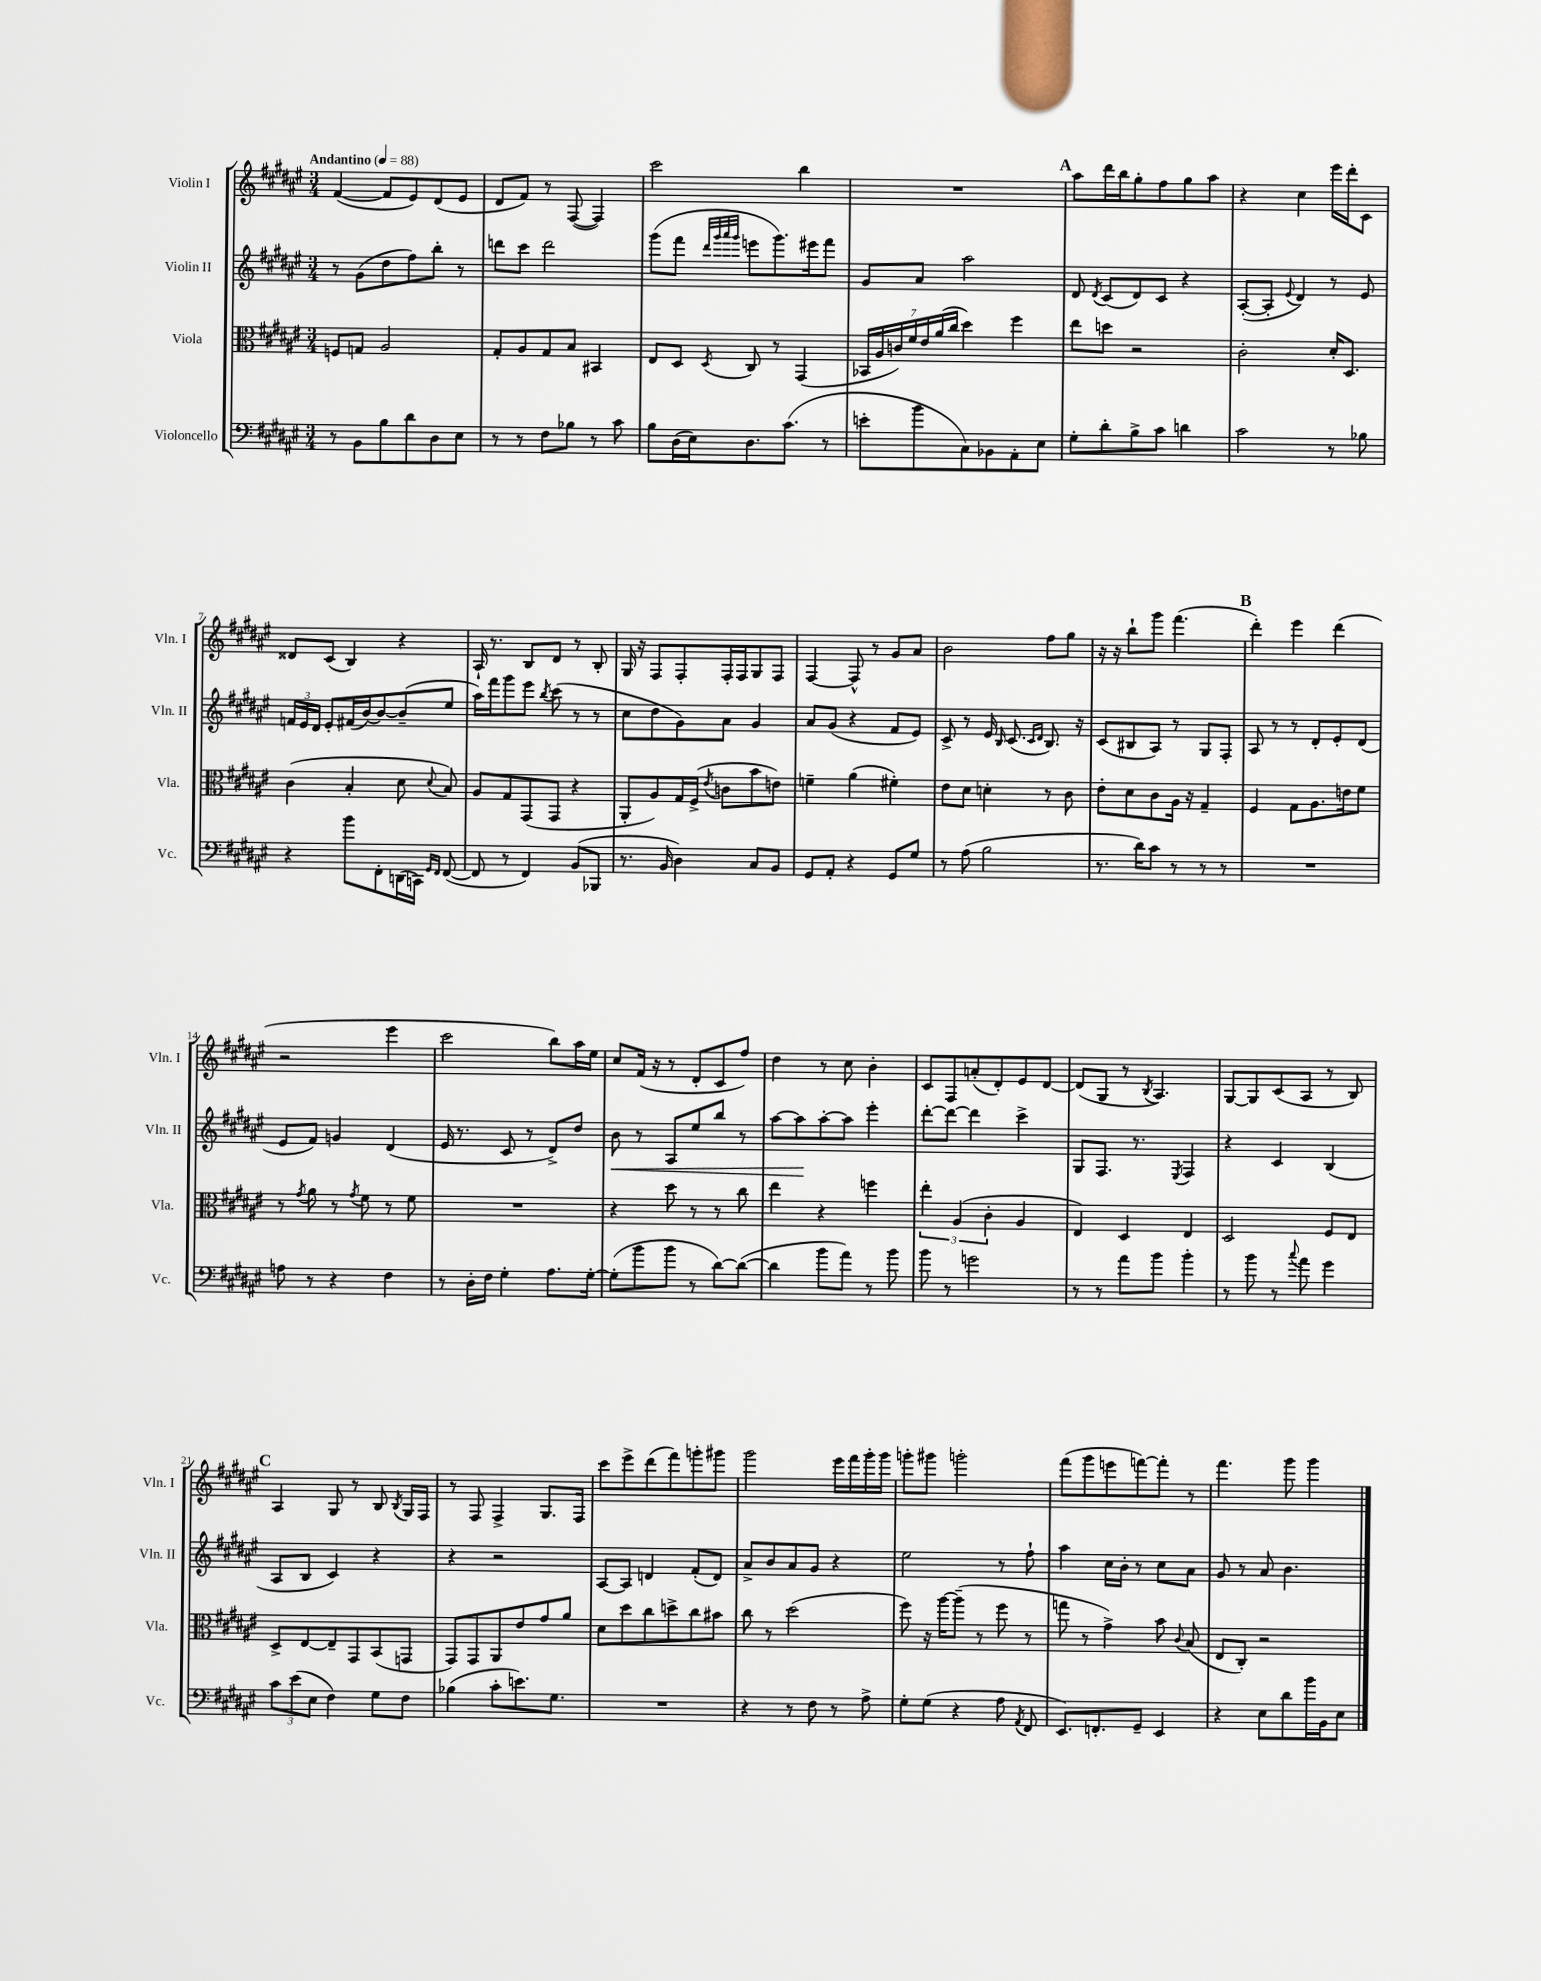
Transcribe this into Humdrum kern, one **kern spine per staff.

**kern	**kern	**kern	**kern
*staff4	*staff3	*staff2	*staff1
*clefF4	*clefC3	*clefG2	*clefG2
*k[f#c#g#d#a#e#]	*k[f#c#g#d#a#e#]	*k[f#c#g#d#a#e#]	*k[f#c#g#d#a#e#]
*M3/4	*M3/4	*M3/4	*M3/4
*MM88	*MM88	*MM88	*MM88
8r	8F	8r	([4f#
8BB	8G	(8g#	.
8B	2A#	8dd#	8f#]
8d#	.	8ff#)	8e#)
8D#	.	8bb'	(8d#
8E#	.	8r	8e#
=	=	=	=
8r	8G#'	8ddd	8d#
8r	8A#	8ccc#	8f#)
8F#	8G#	2ddd	8r
8B-	8B	.	([8F#
8r	4BB#	.	4F#])
8c#	.	.	.
=	=	=	=
8B	8E#	(8ggg#	2ccc#
(16D#	8D#	8fff#	.
16E#)	.	.	.
.	.	32qqddd#	.
.	.	32qqggg#	.
.	.	32qqaaa#	.
.	8qD#	32qqggg#	.
8.D#	8C#	8eee	.
.	8r	8.ggg#)	.
(8.c#	.	.	.
.	(4GG#	.	4bb
.	.	16eee#	.
8r	.	8fff#	.
=	=	=	=
8e'	28BB-	8g#	2.r
.	28A#	.	.
.	28c)	.	.
.	28f#	.	.
8b	.	8a#	.
.	28e#	.	.
.	(28a#	.	.
.	28cc#	.	.
8C#)	4dd#)	2aa#	.
8BB-	.	.	.
8AA#'	4ff#	.	.
8E#	.	.	.
=	=	=	=
8G#'	8ee#	8d#	8aa#
.	.	8qd#	.
8d#'	8dd	(8c#	16ddd#
.	.	.	16bb
8B^	2r	8d#)	8gg#'
8c#	.	8c#	8ff#
4d	.	4r	8gg#
.	.	.	8aa#
=	=	=	=
2c#	2c#'	([8A#'	4r
.	.	8A#']	.
.	.	8qqe#	.
.	.	4d#)	4cc#
8r	16d#'	8r	16eee#
.	8.D#	.	16ddd#'
8B-	.	8e#	8c#
=	=	=	=
4r	(4c#	24f	8d##
.	.	24e#	.
.	.	24d#	.
.	.	8e#'	(8c#
8b	4B'	(16f#	4B)
.	.	[16b)	.
8FF#'	.	8b_	.
(16DD	8d#	(8b~]	4r
16CC)	.	.	.
16qqGG#	.	.	.
16qqFF#	8qqd#	.	.
([8FF#	8B)	8ee#	.
=	=	=	=
8FF#]	8A#	16aa#)	16A#`
.	.	16fff#	8.r
8r	8G#	8ggg#	.
4FF#)	(8GG#	8eee#	8B
.	.	8qbb	.
.	8GG#	(8ccc#	8d#
(8BB	4r	8r	8r
8BBB-	.	8r	8B'
=	=	=	=
8.r	8AA#'	8cc#	16G#
.	.	.	16r
.	8A#)	8dd#	8F#
16BB	.	.	.
4D#)	16G#	8g#)	8F#'
.	(16F#^	.	.
.	8qe#	.	.
.	8c	8a#	16F#'
.	.	.	16F#
8C#	8b	4g#	8G#
8BB	8e)	.	8F#
=	=	=	=
8GG#	4f~	8a#	[4F#
8AA#'	.	(8g#	.
4r	(4a#	4r	8F#^^]
.	.	.	8r
8GG#	4f#')	8f#	8g#
8G#	.	8e#)	8a#
=	=	=	=
8r	8e#	8c#^	2b
(8A#	8d#	8r	.
2B	4d'	16e#	.
.	.	16qqB	.
.	.	(8.c#	.
.	.	16qqc#	.
.	.	16qqd#	.
.	8r	8.B)	8ff#
.	8c#	.	8gg#
.	.	16r	.
=	=	=	=
8.r	8e#'	(8c#	16r
.	.	.	16r
.	8d#	8B#	8bb`
16d#)	.	.	.
8c#	8c#	8A#)	8ggg#
8r	16A#	8r	(4.fff#
.	16r	.	.
8r	4G#~	8G#	.
8r	.	8F#'	.
=	=	=	=
2.r	4F#	8A#	4ddd#')
.	.	8r	.
.	8G#	8r	4eee#
.	8.A#	8d#'	.
.	.	8e#'	(4ddd#
.	16e	.	.
.	8f#	(8d#	.
=	=	=	=
8A	8r	8e#	2r
.	8qg#	.	.
8r	8a#	8f#)	.
4r	8r	4g	.
.	8qg#	.	.
.	8f#	.	.
4F#	8r	(4d#	4eee#
.	8f#	.	.
=	=	=	=
8r	2.r	16e#	2ccc#
.	.	8.r	.
16D#'	.	.	.
16F#	.	.	.
4G#'	.	8c#	.
.	.	8r	.
8.A#	.	8d#^)	8bb)
.	.	8dd#	16aa#
[16G#'	.	.	16ee#
=	=	=	=
(8G#']	4r	8b	8cc#
8b	.	8r	(16f#
.	.	.	16r
8b	8dd#	8A#	8r
8r	8r	8ee#	8d#'
[8d#)	8r	8bb	8c#
(8d#_	8cc#	8r	8ff#)
=	=	=	=
4d#]	4ee#	[8aa#	4dd#
.	.	8aa#]	.
8b	4r	[8aa#'	8r
8a#)	.	8aa#]	8cc#
8r	4ff	4eee#'	4b'
8b	.	.	.
=	=	=	=
8b	6ee#'	[8ddd#'	8c#
8r	.	8ddd#_	8F#
.	(6A#	.	.
2g	.	4ddd#]	(8a'
.	6c#'	.	.
.	.	.	8d#')
.	4A#	4ccc#^	8e#
.	.	.	[8d#
=	=	=	=
8r	4E#)	8G#	(8d#]
8r	.	8.F#	8G#
8a#	4D#	.	8r
.	.	8.r	.
.	.	.	8qB
8b	.	.	4.A#)
.	.	8qE#	.
4b'	4E#	4F#	.
=	=	=	=
8r	2D#	4r	[8G#
8b	.	.	8G#]
8r	.	4c#	(8c#
8qqcc#	.	.	.
8a#	.	.	8A#
4g#	8F#	(4B	8r
.	8E#	.	8B)
=	=	=	=
12c#	8D#^	8A#	4A#
(12e#	.	.	.
.	[8E#	8B	.
12E#	.	.	.
4F#)	8E#~]	4c#)	8G#
.	8GG#	.	8r
8G#	(8BB	4r	8B
.	.	.	8qB
8F#	8GG	.	16G#
.	.	.	16F#
=	=	=	=
(4B-	8GG#)	4r	8r
.	8GG#	.	8F#
8c#'	8AA#	2r	4F#^
8.e)	8e#	.	.
.	8g#	.	8.G#
8.G#	.	.	.
.	8a#	.	.
.	.	.	16F#
=	=	=	=
2.r	8d#	[8A#	8ccc#
.	8dd#	8A#]	8eee#^
.	8cc#	4d	(8ddd#
.	8dd^	.	8fff#)
.	8cc#	(8f#'	8ggg'
.	8b#	8d)	8ggg#
=	=	=	=
4r	8cc#	8a#^	2ggg#
.	8r	8b	.
8r	(2dd#	8a#	.
8F#	.	8g#	.
8r	.	4r	16eee#
.	.	.	16fff#
8A#^	.	.	16ggg#'
.	.	.	16ggg#
=	=	=	=
8G#'	8ff#)	2ee#	8ggg'
(8G#	16r	.	8ggg#
.	[16aa#	.	.
4r	(8aa#~]	.	2ggg'
.	8r	.	.
8A#	8ff#	8r	.
8qAA#	.	.	.
8FF#	8r	8ff#`	.
=	=	=	=
8.EE#)	8gg	4aa#	(8fff#
.	8r	.	8ggg#
8.FF'	.	.	.
.	4g#^)	16cc#	8eee
.	.	16b'	.
8GG#~	.	8r	[8fff)
4EE#	8b	8cc#	8fff']
.	8qqc#	.	.
.	(8B	8a#	8r
=	=	=	=
4r	8E#	8g#	4.fff#
.	8C#')	8r	.
8E#	2r	8a#	.
8d#	.	4.b	8ggg#
16b	.	.	4ggg#
16BB	.	.	.
8E#	.	.	.
==	==	==	==
*-	*-	*-	*-
